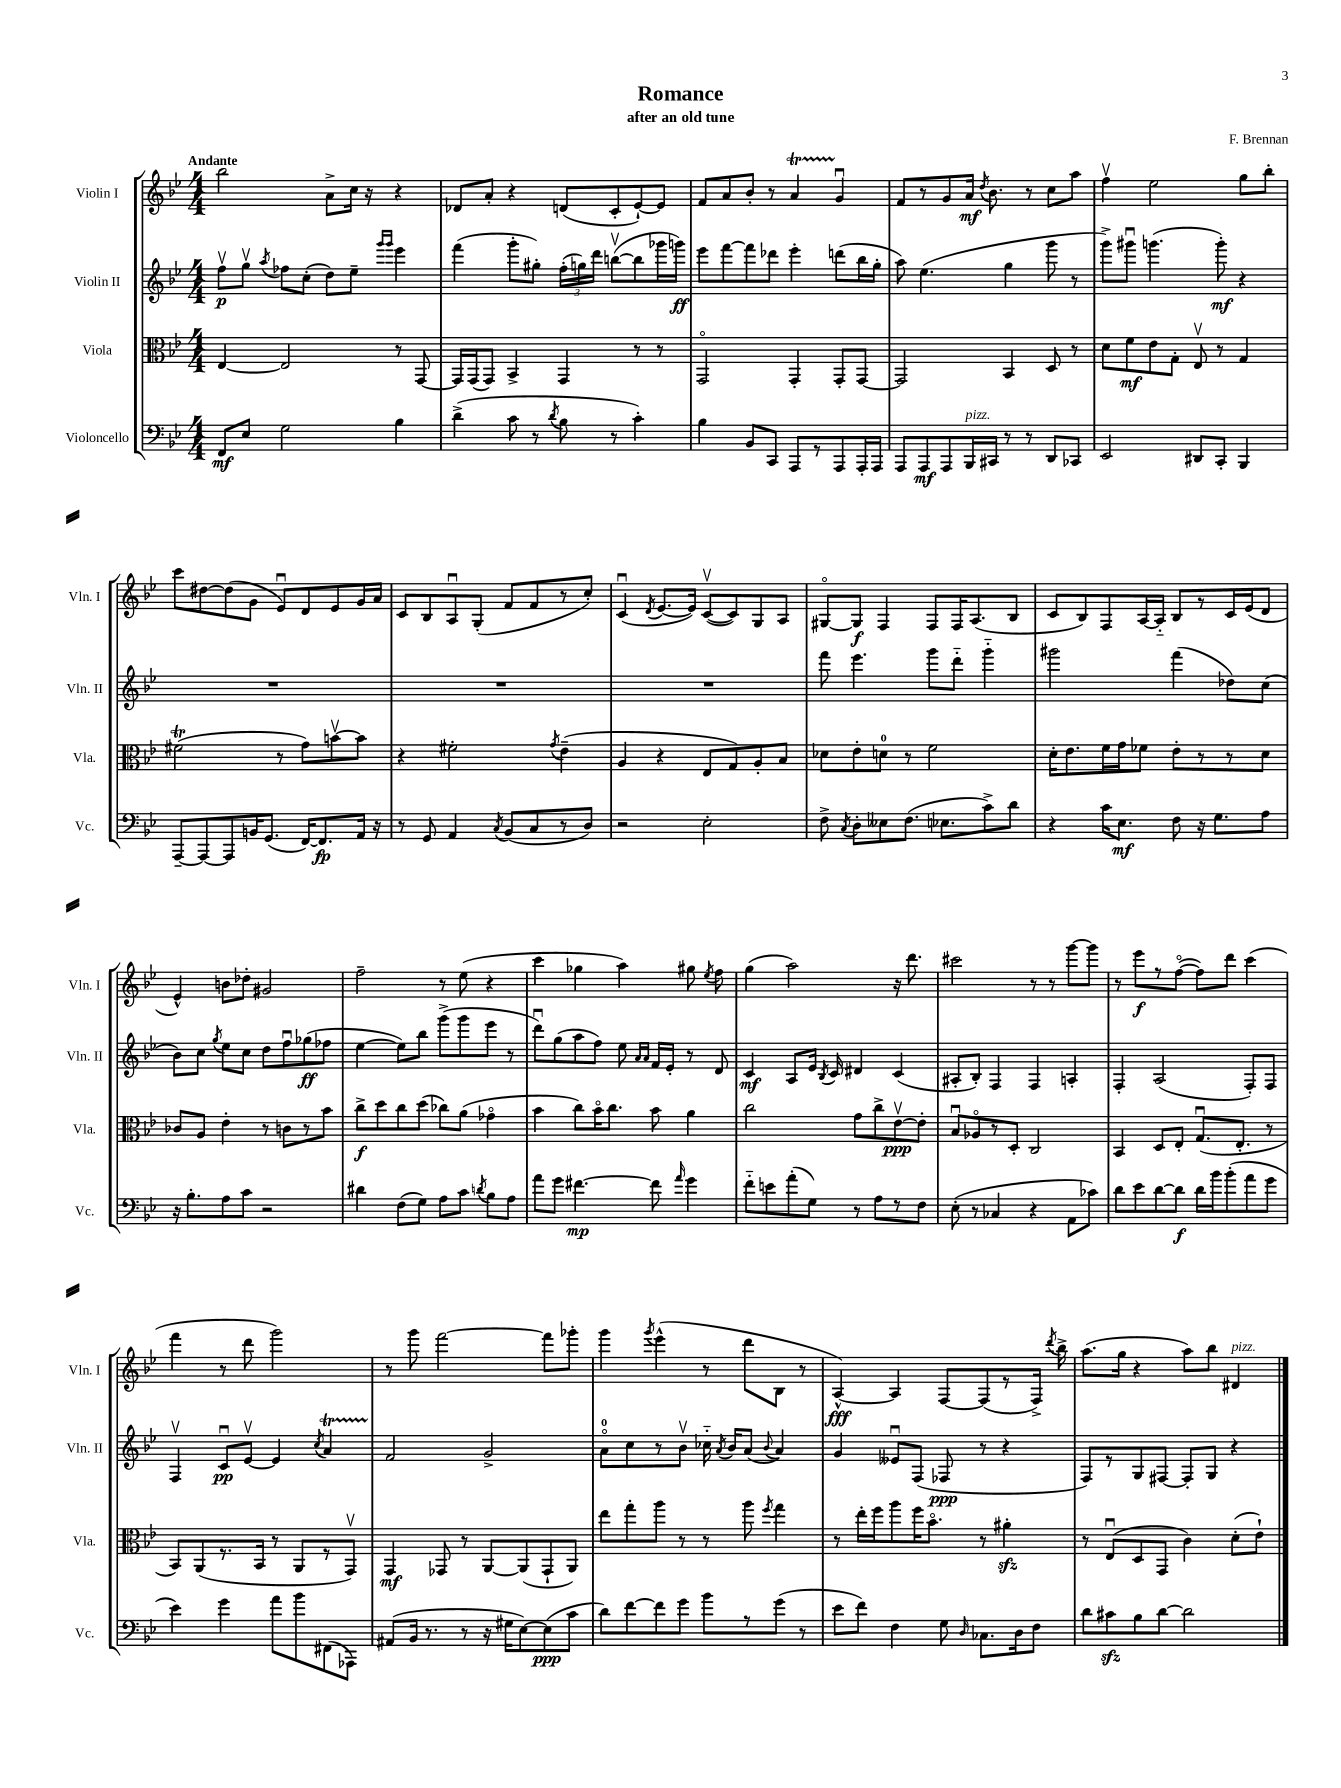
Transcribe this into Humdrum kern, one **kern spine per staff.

**kern	**kern	**kern	**kern
*staff4	*staff3	*staff2	*staff1
*clefF4	*clefC3	*clefG2	*clefG2
*k[b-e-]	*k[b-e-]	*k[b-e-]	*k[b-e-]
*M4/4	*M4/4	*M4/4	*M4/4
8FF	[4E-	8ffv	2bb-
8E-	.	8ggv	.
.	.	8qaa	.
2G	2E-]	8ff-	.
.	.	(8cc'	.
.	.	8dd)	8a^
.	.	8ee-~	16cc
.	.	.	16r
.	.	16qqggg	.
.	.	16qqggg	.
4B-	8r	4eee-	4r
.	[8GG	.	.
=	=	=	=
(4d^	16GG]	(4fff	8d-
.	(16GG	.	.
.	8GG)	.	8a'
8c	4BB-^	8ggg'	4r
8r	.	8gg#')	.
8qd	.	.	.
8B-	4GG	(24ff'	(8d
.	.	24gg)	.
.	.	24ddd	.
8r	.	([8bbv	8c'
4c')	8r	8bb]	[8e-`)
.	8r	16ggg-	8e-]
.	.	16ggg)	.
=	=	=	=
4B-	2GGo	8eee-	8f
.	.	[8fff	8a
8BB-	.	8fff]	8b-'
8CC	.	8ddd-	8r
8AAA	4GG'	4eee-'	4a
8r	.	.	.
8AAA	8GG'	(8ddd	4gu
16AAA'	[8GG	16bb-	.
16AAA	.	16gg'	.
=	=	=	=
8AAA	2GG]	8aa)	8f
8AAA	.	(4.ee-	8r
8AAA	.	.	8g
16BBB-	.	.	16a
.	.	.	8qdd
16CC#	.	.	8.b-
8r	4BB-	4gg	.
8r	.	.	8r
8DD	8D	8ggg	8cc
8CC-	8r	8r	8aa
=	=	=	=
2EE-	8d	8ggg^)	4ffv
.	8f	8ggg#u	.
.	8e-	(4.ggg	2ee-
.	8G'	.	.
8DD#	8E-v	.	.
8CC'	8r	8ggg')	.
4BBB-	4G	4r	8gg
.	.	.	8bb-'
=	=	=	=
[8AAA~	(2f#	1r	8ccc
8AAA_	.	.	[8dd#
8AAA]	.	.	(8dd#]
16BB	.	.	8g
(8.GG	.	.	.
.	8r	.	8e-u)
[16FF)	8g)	.	8d
8.FF]	.	.	.
.	[8bv	.	8e-
16AA	8b]	.	16g
16r	.	.	16a
=	=	=	=
8r	4r	1r	8c
8GG	.	.	8B-
4AA	2f#'	.	8Au
.	.	.	(8G'
8qC	.	.	.
(8BB-	.	.	8f
8C	.	.	8f
.	8qg	.	.
8r	(4e-~	.	8r
8D)	.	.	8cc')
=	=	=	=
2r	4A	1r	(4cu
.	.	.	8qd
.	4r	.	[8.e-
.	.	.	16e-])
2E-'	8E-	.	([8cv
.	8G)	.	8c])
.	8A'	.	8G
.	8B-	.	8A
=	=	=	=
8F^	8d-	8fff	[8G#o
8qC	.	.	.
8D'	8e-'	4.eee-	8G#]
8E--	8d	.	4F
(8.F	8r	.	.
.	2f	8ggg	8F
8.E-	.	.	.
.	.	8ddd'~	16F
.	.	.	(8.A
8c^)	.	4ggg'~	.
8d	.	.	8B-
=	=	=	=
4r	16d'	2ggg#	8c
.	8.e-	.	.
.	.	.	8B-)
16c	16f	.	8F
8.E-	16g	.	.
.	8f-	.	[16A
.	.	.	16A'~]
8F	8e-'	(4fff	8B-
16r	8r	.	8r
8.G	.	.	.
.	8r	8dd-)	16c
.	.	.	(16e-
8A	8d	(8cc	8d
=	=	=	=
16r	8c-	8b-)	4e-^^)
8.B-'	.	.	.
.	8A	8cc	.
.	.	8qgg	.
8A	4e-'	8ee-	8b
8c	.	8cc	8dd-'
2r	8r	8dd	2g#
.	8c	8ffu	.
.	8r	(8gg-	.
.	8b-	8ff-	.
=	=	=	=
4d#	8cc^	[4ee-	2ff~
.	8dd	.	.
(8F	8cc	8ee-])	.
8G)	(8dd	8bb-	.
8A	8cc-)	(8ggg^	8r
8c	(8a	8ggg	(8ee-
8qd	.	.	.
8B-	4g-o	8eee-	4r
8A	.	8r	.
=	=	=	=
8a	4b-	8dddu)	4ccc
8g	.	(8gg	.
[4.f#	8cc)	8aa	4gg-
.	16b-o	8ff)	.
.	8.cc	.	.
.	.	8ee-	4aa)
.	.	16qqa	.
.	.	16qqa	.
8f#]	8b-	16f	.
.	.	16e-'	.
16qqa	.	.	.
4g	4a	8r	8gg#
.	.	.	8qee-
.	.	8d	8ff
=	=	=	=
8f'~	2cc	4c	(4gg
8e	.	.	.
(8a'	.	8A	2aa)
8G)	.	16e-	.
.	.	8qB-	.
.	.	16c	.
8r	8g	4d#	.
8A	8cc^	.	.
8r	[8e-v	(4c	16r
.	.	.	8.ddd
8F	8e-']	.	.
=	=	=	=
(8E-'	8B-u	8A#'	2ccc#
8r	8A-o	8B-')	.
4C-	8r	4F	.
.	8D'	.	.
4r	2C	4F	8r
.	.	.	8r
8AA	.	4A'	[8ggg
8c-)	.	.	8ggg]
=	=	=	=
8d	4BB-	4F'	8r
8e-	.	.	8eee-
[8d	8D	(2A	8r
8d]	8E-'	.	([8ffo
16d	(8.Gu	.	8ff])
16b-	.	.	.
(8b-'	.	.	8ddd
.	8.E-'	.	.
8a	.	8F')	(4ccc
8g	8r	8F	.
=	=	=	=
4e-)	8BB-)	4Fv	4fff
.	(8AA	.	.
4g	8.r	8cu	8r
.	.	[8e-v	8ddd
.	16BB-	.	.
8a	8r	4e-]	2ggg)
8b-	8AA	.	.
.	.	8qcc	.
(8FF#	8r	4a	.
8AAA-)	8GGv)	.	.
=	=	=	=
(8AA#	4GG	2f	8r
16BB-	.	.	8ggg
8.r	.	.	.
.	8GG-	.	[2fff
8r	8r	.	.
16r	[8AA	2g^	.
16G#	.	.	.
[8E-)	(8AA]	.	.
(8E-]	8GG-`	.	8fff]
8c	8AA)	.	8ggg-'
=	=	=	=
8d)	8ee-	8ao	4ggg
[8f	8gg'	8cc	.
.	.	.	8qggg
8f]	8aa	8r	(4eee-^^
8g	8r	8b-v	.
8b-	8r	16cc-'~	8r
.	.	8qa	.
.	.	16b-	.
8r	8aa	(8a	8ddd
.	8qff	8qqb-	.
(8g	4gg	4a)	8B-
8r	.	.	8r
=	=	=	=
8e-	8r	4g	[4A^^)
8f)	16ee-'	.	.
.	16ff	.	.
4F	8aa	8e--u	4A]
.	16ff	(8F	.
.	8.b-o	.	.
8G	.	8F-	[8F
16qqD	.	.	.
8.C-	8r	8r	(8F]
.	4a#'	4r	8r
16D	.	.	.
8F	.	.	16F^)
.	.	.	8qddd
.	.	.	16bb-^
=	=	=	=
8d	8r	8F)	(8.aa
8c#	(8E-u	8r	.
.	.	.	16gg
8B-	8D	8G	4r
[8d	8GG	[8F#	.
2d]	4c)	8F#']	8aa)
.	.	8G	8bb-
.	(8d'	4r	4d#
.	8e-`)	.	.
==	==	==	==
*-	*-	*-	*-
